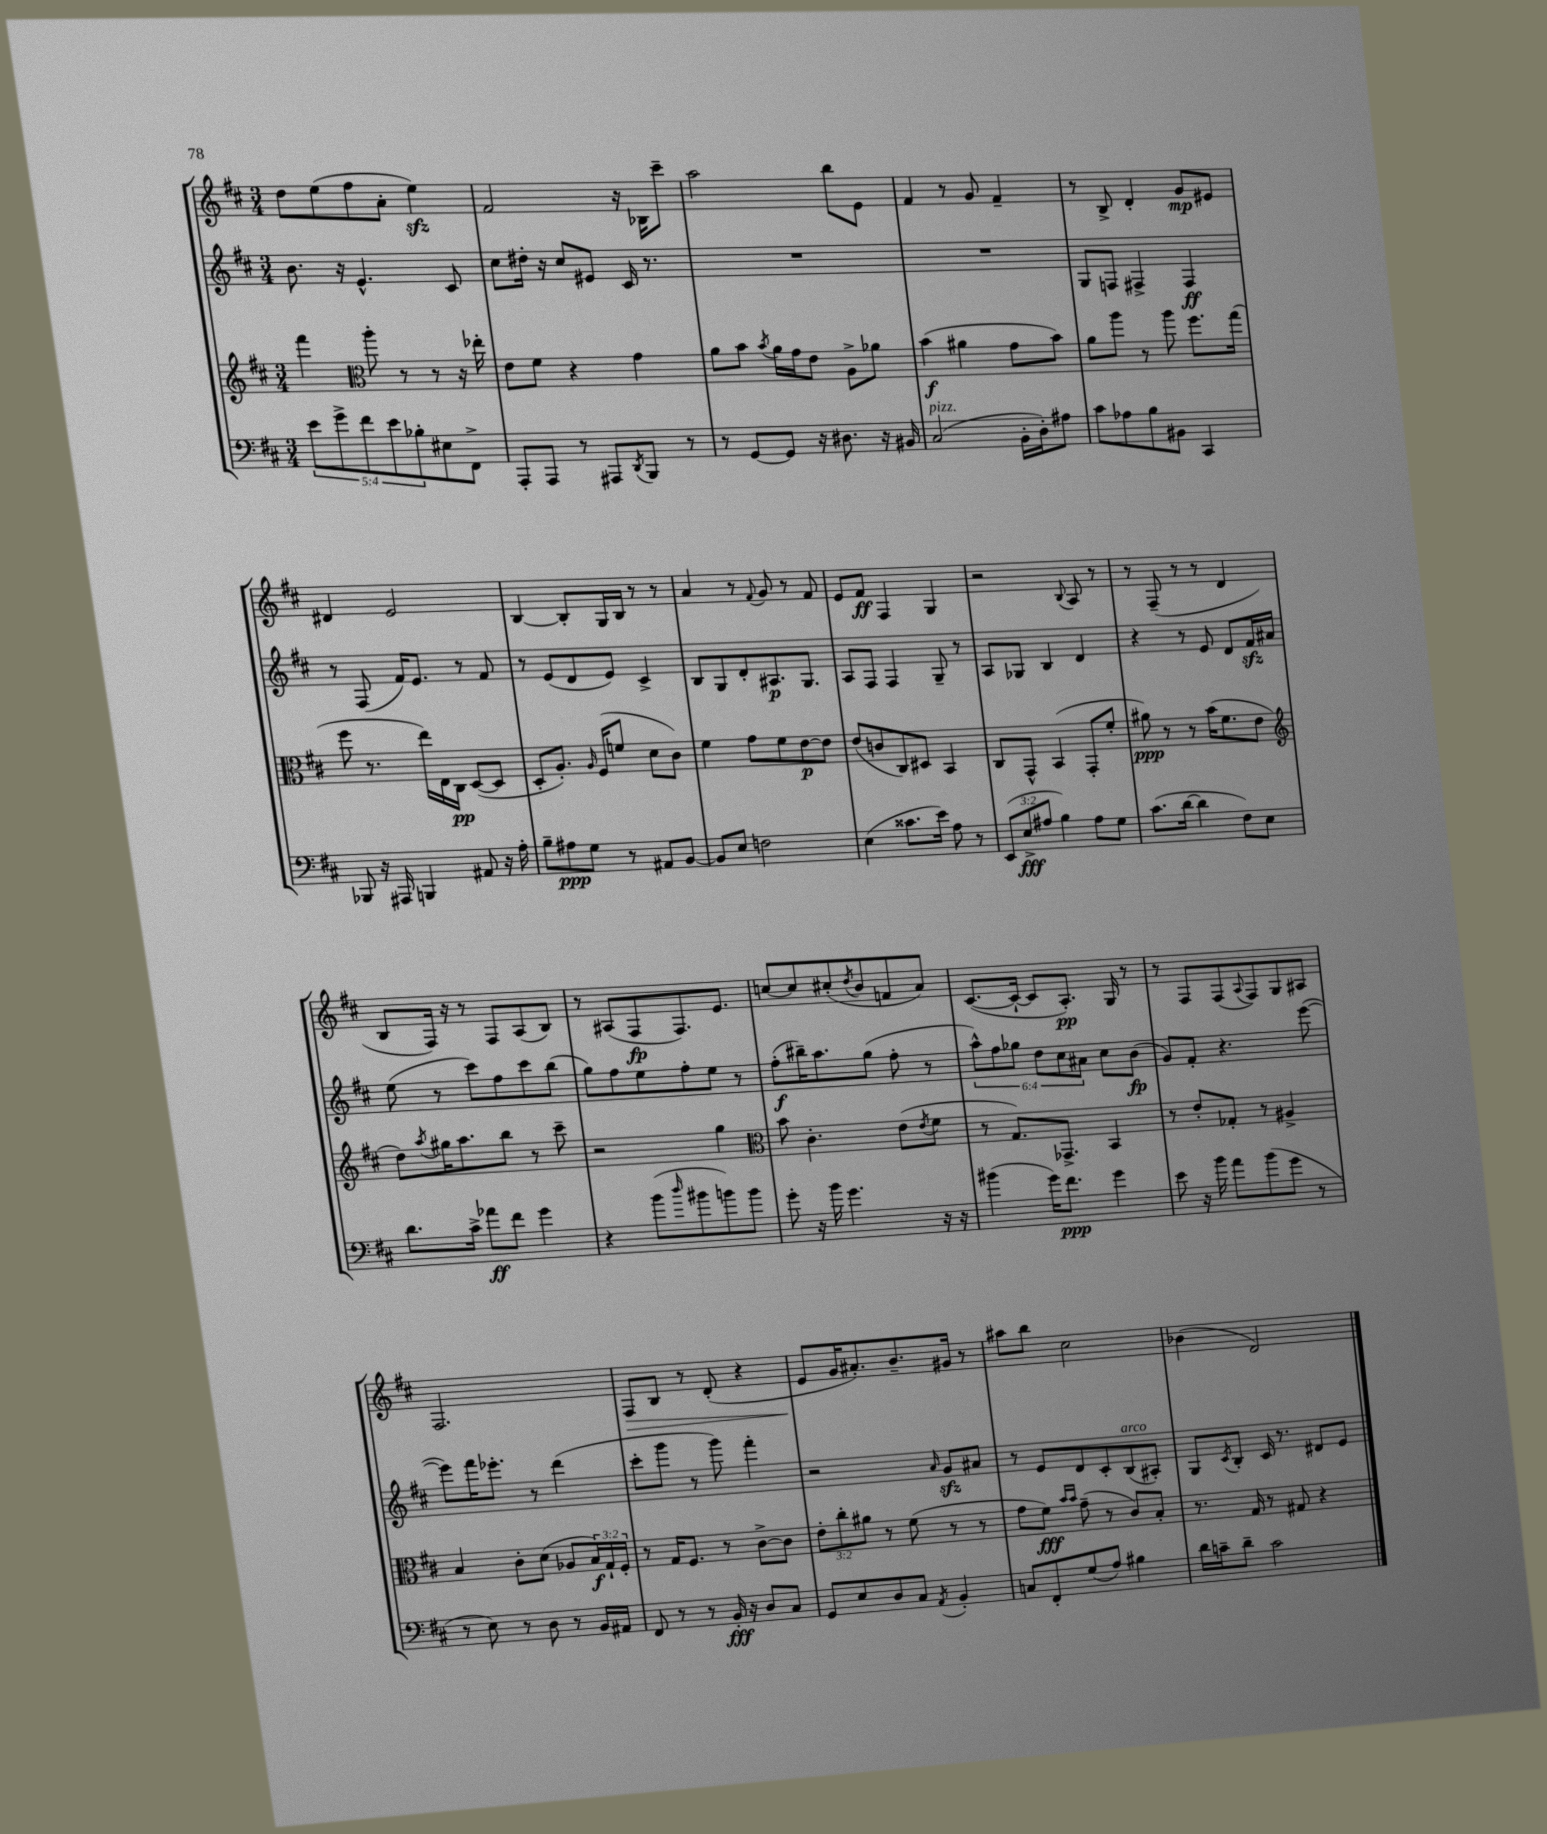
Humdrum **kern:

**kern	**kern	**kern	**kern
*staff4	*staff3	*staff2	*staff1
*clefF4	*clefG2	*clefG2	*clefG2
*k[f#c#]	*k[f#c#]	*k[f#c#]	*k[f#c#]
*M3/4	*M3/4	*M3/4	*M3/4
10e	4fff#	8.b	8dd
10g^	.	.	.
.	.	.	(8ee
.	.	16r	.
10f#	.	.	.
*	*clefC3	*	*
.	8aa'	4.e^^	8ff#
10e	.	.	.
.	8r	.	8a'
10B-'	.	.	.
8E#	8r	.	4ee)
8FF#^	16r	8c#	.
.	16ee-'	.	.
=	=	=	=
8AAA'	8e	8cc#	2f#
8AAA	8f#	16dd#'	.
.	.	16r	.
8r	4r	8cc#	.
8AAA#	.	8e#	.
8qDD	.	.	.
8BBB	4g	16c#	16r
.	.	8.r	16B-
8r	.	.	8ccc#~
=	=	=	=
8r	8a	2.r	2aa
[8GG	8b	.	.
.	8qb	.	.
8GG]	16a	.	.
.	16g	.	.
16r	8e	.	.
8.D#	.	.	.
.	8A^	.	8bb
16r	8a-	.	8e
16BB#	.	.	.
=	=	=	=
(2C#	(4b	2.r	4f#
.	4a#	.	8r
.	.	.	8g
16BB'	8g	.	4f#~
16D')	.	.	.
8A#	8b)	.	.
=	=	=	=
8c#	8a	8G	8r
8A-	8aa	8F	8B^
8B	8r	4F#^	4d'
8BB#	8aa	.	.
4CC#	8.ff#	4F#	8g
.	.	.	8e#
.	(16gg	.	.
=	=	=	=
8BBB-	8ff#	8r	4d#
16r	8.r	(8F#	.
16AAA#	.	.	.
4BBB	.	16f#)	2e
.	16ee)	8.e	.
.	16E	.	.
.	16C#	.	.
8AA#	([8D	8r	.
16r	8D]	8f#	.
16A'	.	.	.
=	=	=	=
8B~	8D'	8r	[4B
8A#	8.A')	(8e	.
8G	.	8d	8B']
.	16qqA	.	.
.	(16F#	.	.
8r	8f	8e)	16G
.	.	.	16B
8AA#	8d	4c#^	8r
[8BB	8c#)	.	8r
=	=	=	=
8BB]	4f#	8B	4a
8E	.	8G	.
2F	8g	8d'	8r
.	.	.	8qqf#
.	8f#	8.A#	8g
.	[8e	.	8r
.	.	8.G	.
.	8e]	.	8f#
=	=	=	=
(4E	(8e	8A	8e
.	8c	8F#	8f#
8.c##	8C#)	4F#	4F#
.	8D#	.	.
16e)	.	.	.
8A	4BB	8G~	4G
8r	.	8r	.
=	=	=	=
(12EE	8C#	8A	2r
12E^	.	.	.
.	8GG^^	8G-	.
12A#	.	.	.
4B)	(4BB	4B	.
.	.	.	8qqB
8A#	8GG'	4d	8A
8G	8f#'	.	8r
=	=	=	=
(8.c#	8a#)	4r	8r
.	8r	.	(8F#~
[16d	.	.	.
4d]	8r	8r	8r
.	(16b	8e	8r
.	8.f#	.	.
8F#)	.	8d	4d
8E	8e	16f#	.
.	.	16a#	.
=	=	=	=
*	*clefG2	*	*
8.d	8dd)	(8ee	8B
.	8qaa	.	.
.	16gg#	8r	16F#)
16c#^	8.aa	.	16r
8a-	.	8ccc#)	8r
8f#	8bb	8ff#	8F#
4g	8r	8ccc#	(8A
.	8ccc#~	(8bb	8B)
=	=	=	=
4r	2r	8gg)	8r
.	.	8ff#	(8A#
(8b	.	8ee	8F#
16qqdd	.	.	.
8b#	.	8ff#'	8.F#)
8b)	4gg	8ee	.
.	.	.	8.e
8b	.	8r	.
=	=	=	=
*	*clefC3	*	*
8g'	8b	(8ff#'	[8cc
16r	4.c#'	16bb#~)	8cc]
16b	.	8.aa	.
4.g	.	.	(8cc#'
.	.	.	8qdd
.	.	(8gg	8b
.	(8e	8ff#'	8f
.	8qe	.	.
16r	8f#	8r	8a)
16r	.	.	.
=	=	=	=
(4b#	8r	12aa^^)	([8.c#
.	.	12ff#	.
.	8.G)	.	.
.	.	12gg-	.
.	.	.	16c#`_
16g)	.	12dd	8c#]
8.f#	8.GG-^	.	.
.	.	12cc#	.
.	.	.	8.A')
.	.	12a#	.
4g	4BB	8cc#	.
.	.	.	16G
.	.	(8b	8r
=	=	=	=
8e	8r	8g)	8r
16r	8e'	8f#'	8F#
16b	.	.	.
8a	8G-'	4.r	(8F#
.	.	.	8qqA
(8b	8r	.	8F#)
8g	4A#^	.	8G
8r	.	([8eee	8A#
=	=	=	=
8r	4B	8eee])	2.F#
8E)	.	16fff#	.
.	.	8.eee-'	.
8r	8c#'	.	.
8D	(8d	8r	.
8r	8A-	(4ddd	.
16BB	24B)	.	.
.	24G`	.	.
16AA#	.	.	.
.	24F#'	.	.
=	=	=	=
8FF#	8r	8ccc#'	8F#
8r	16G	8ggg	8B
.	8.F#	.	.
8r	.	8r	8r
16BB'	8r	8ggg)	(8d'
16r	.	.	.
8D	[8c#^	4fff#'	4r
8C#	8c#]	.	.
=	=	=	=
8GG	12e'	2r	8e
.	12cc#'	.	.
8E	.	.	16g
.	12a#	.	.
.	.	.	8.a#')
8D	8r	.	.
8C#	(8f#	.	8.b~
8qAA	.	16qqa	.
4BB'	8r	8g	.
.	.	.	16g#
.	8r	8a#	8r
=	=	=	=
8C	8g	8r	8aa#
8FF#'	8f#)	8e	8bb
.	16qqb	.	.
.	16qqb	.	.
(8G	(8g~	8d	2cc#
8A)	8r	8c#'	.
4B#	8c#)	(8B	.
.	8B'	8A#')	.
=	=	=	=
16d	8.r	8G	(4b-
16c~	.	.	.
.	.	8qc#	.
8d~	.	8B'	.
.	16G	.	.
2c	8r	16c#	2d)
.	.	8.r	.
.	8G#	.	.
.	4r	8d#	.
.	.	8e	.
==	==	==	==
*-	*-	*-	*-
